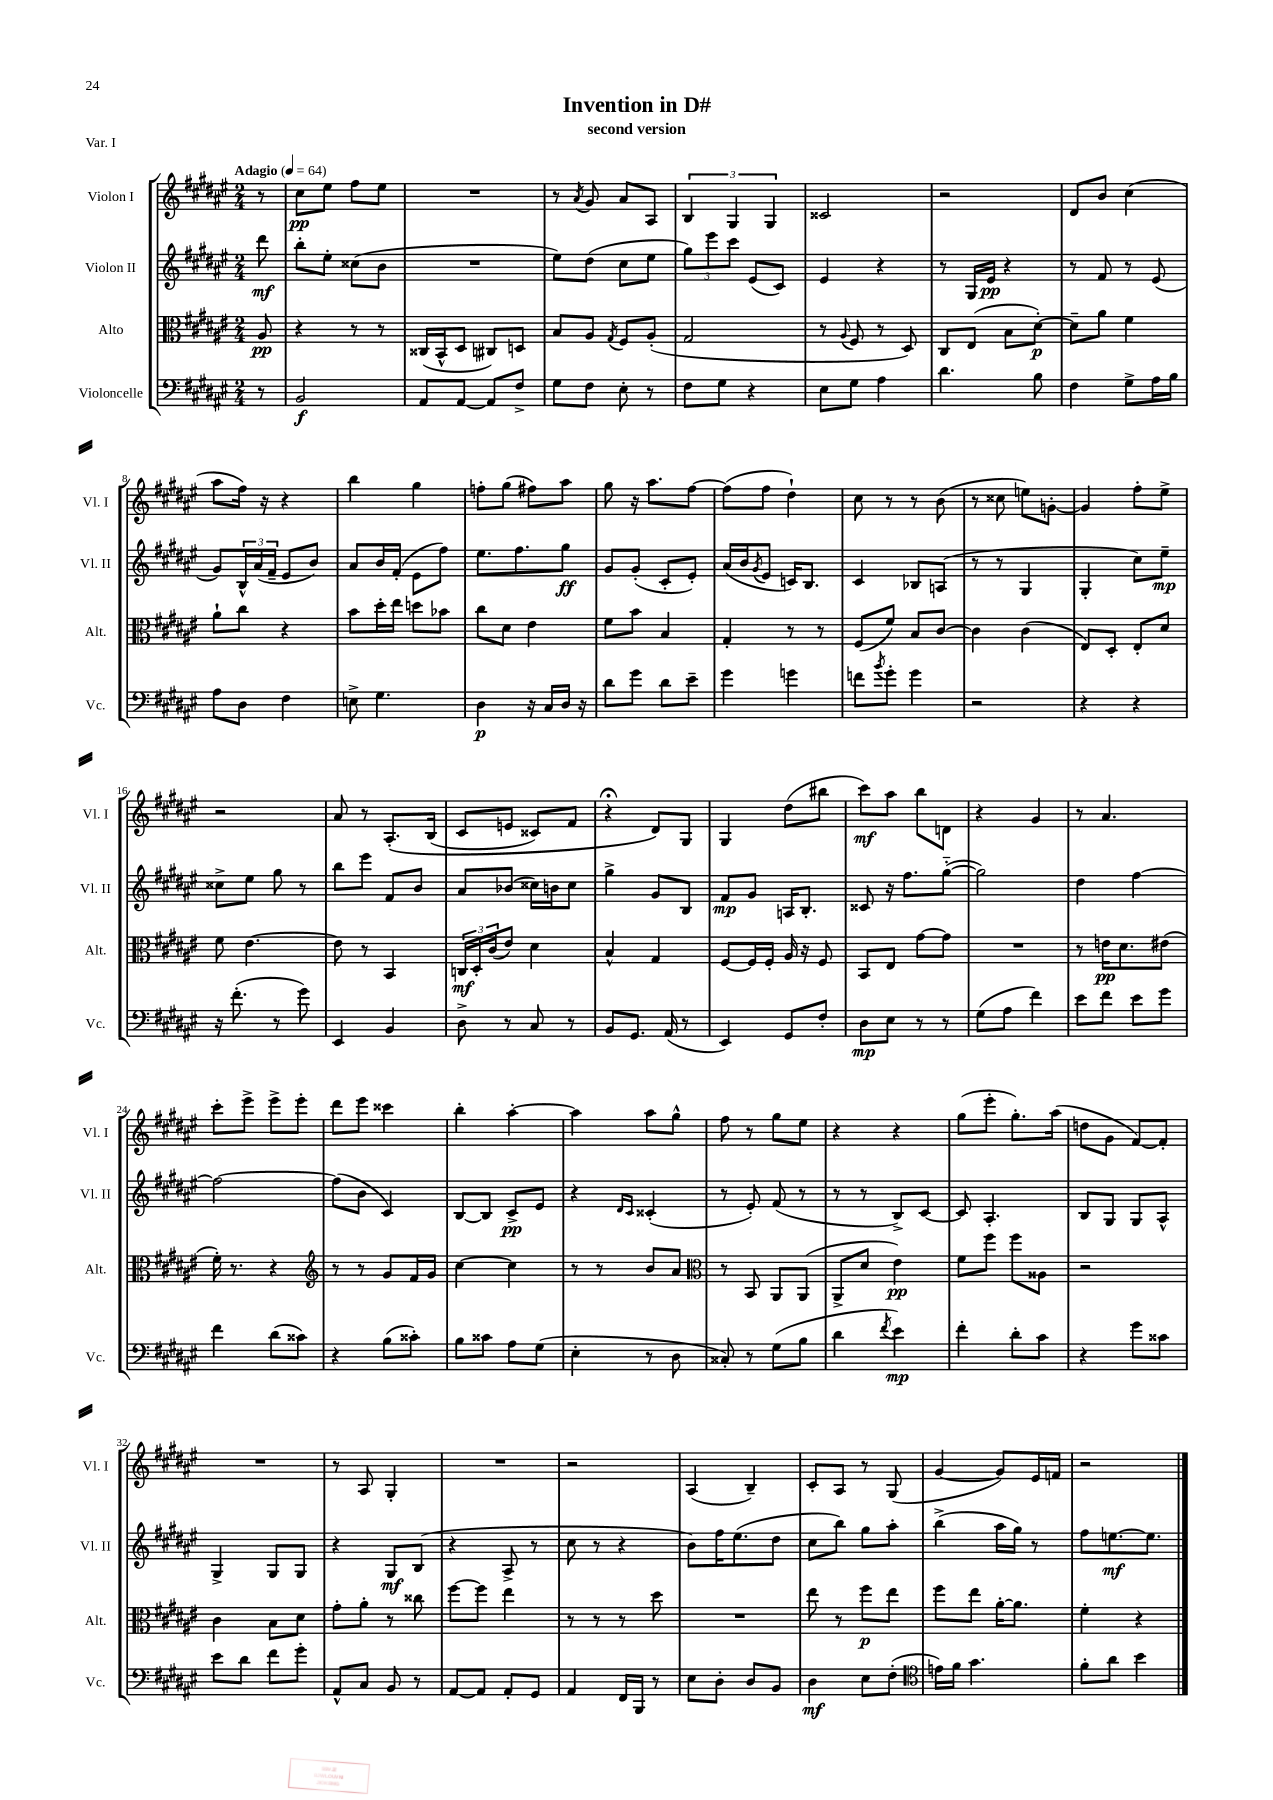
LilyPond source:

\header { title = "Invention in D#" subtitle = "second version" piece = "Var. I" }
<<
\new StaffGroup <<
\new Staff = "s0" \with { instrumentName = "Violon I" shortInstrumentName = "Vl. I" } {
    \clef treble \key fis \major \numericTimeSignature \time 2/4 \partial 8 \tempo "Adagio" 4 = 64
    r8 |
    cis''8\pp eis''8 fis''8 eis''8 |
    R2 |
    r8 \acciaccatura { ais'8 } gis'8 ais'8 ais8 |
    \tuplet 3/2 { b4 gis4 gis4 } |
    cisis'2 |
    r2 |
    dis'8 b'8 cis''4( |
    ais''8 fis''16) r16 r4 |
    b''4 gis''4 |
    f''8-. gis''8( fis''8) ais''8 |
    gis''8 r16 ais''8. fis''8~ |
    fis''8( fis''8 dis''4-!) |
    cis''8 r8 r8 b'8( |
    r8 cisis''8 e''8) g'8~-. |
    g'4 fis''8-. eis''8-> |
    r2 |
    ais'8 r8 ais8.-.\( b16( |
    cis'8 e'8 cisis'8) fis'8 |
    r4\fermata dis'8\) gis8 |
    gis4 dis''8( bis''8 |
    cis'''8\mf) ais''8 b''8 d'8 |
    r4 gis'4 |
    r8 ais'4. |
    cis'''8-. eis'''8-> eis'''8-> eis'''8-. |
    dis'''8 eis'''8 cisis'''4 |
    b''4-. ais''4~-. |
    ais''4 ais''8 gis''8-^ |
    fis''8 r8 gis''8 eis''8 |
    r4 r4 |
    gis''8( eis'''8-. gis''8.-.) ais''16( |
    d''8 gis'8 fis'8~) fis'8-. |
    R2 |
    r8 ais8 gis4-. |
    R2 |
    r2 |
    ais4( b4--) |
    cis'8-. ais8 r8 gis8( |
    gis'4~ gis'8) eis'16 f'16 |
    r2 \bar "|." |
}
\new Staff = "s1" \with { instrumentName = "Violon II" shortInstrumentName = "Vl. II" } {
    \clef treble \key fis \major \numericTimeSignature \time 2/4 \partial 8
    dis'''8\mf |
    b''8-. eis''8-. cisis''8( b'8 |
    R2 |
    eis''8) dis''8( cis''8 eis''8 |
    \tuplet 3/2 { gis''8) eis'''8 cis'''8 } eis'8( cis'8) |
    eis'4 r4 |
    r8 gis16 eis'16\pp r4 |
    r8 fis'8 r8 eis'8( |
    gis'8) \tuplet 3/2 { b16-^ ais'16( fis'16-- } eis'8 b'8) |
    ais'8 b'16 fis'16-.( eis'8 fis''8) |
    eis''8. fis''8. gis''8\ff |
    gis'8 gis'8-.( cis'8-. eis'8-.) |
    ais'16( b'16 \acciaccatura { gis'8 } eis'8 c'16) b8. |
    cis'4 bes8 a8( |
    r8 r8 gis4 |
    gis4-. cis''8) eis''8--\mp |
    cisis''8-> eis''8 gis''8 r8 |
    b''8 eis'''8 fis'8 b'8 |
    ais'8 bes'8( cisis''16) b'16 cisis''8 |
    gis''4-> gis'8 b8 |
    fis'8\mp gis'8 a16 b8.-. |
    cisis'8 r16 fis''8. gis''8~-_( |
    gis''2) |
    dis''4 fis''4~ |
    fis''2~ |
    fis''8( b'8 cis'4) |
    b8~ b8 cis'8->\pp eis'8 |
    r4 \grace { dis'16 cis'16 } cisis'4-.( |
    r8 eis'8-.) fis'8( r8 |
    r8 r8 b8->) cis'8~ |
    cis'8 ais4.-. |
    b8 gis8 gis8 ais8-^ |
    gis4-> gis8 gis8 |
    r4 gis8\mf b8( |
    r4 ais8-> r8 |
    cis''8 r8 r4 |
    b'8) fis''16 eis''8.( dis''8 |
    cis''8 b''8) gis''8 ais''8-. |
    b''4->( ais''16 gis''16) r8 |
    fis''8 e''8.~\mf e''8. \bar "|." |
}
\new Staff = "s2" \with { instrumentName = "Alto" shortInstrumentName = "Alt." } {
    \clef alto \key fis \major \numericTimeSignature \time 2/4 \partial 8
    ais8\pp |
    r4 r8 r8 |
    cisis16( b,16-^ dis8 cis8) d8 |
    b8 ais8 \acciaccatura { gis8 } fis8 ais8-.( |
    gis2 |
    r8 \appoggiatura { ais8 } fis8 r8 dis8) |
    cis8 eis8( b8 dis'8~-.\p) |
    dis'8-- ais'8 fis'4 |
    ais'8-! cis''8 r4 |
    b'8 dis''16-. eis''16 d''8 bes'8 |
    cis''8 dis'8 eis'4 |
    fis'8 b'8 b4 |
    gis4-. r8 r8 |
    fis8( fis'8) b8 cis'8~ |
    cis'4 cis'4( |
    eis8) dis8-. eis8-. dis'8 |
    fis'8 eis'4.~ |
    eis'8 r8 b,4 |
    \tuplet 3/2 { c16\mf dis16-. cis'16( } eis'8) dis'4 |
    b4-^ gis4 |
    fis8~ fis16 fis16-. ais16 r16 fis8 |
    b,8 eis8 gis'8~ gis'8 |
    R2 |
    r8 e'16\pp dis'8. eis'8( |
    fis'16-.) r8. r4 |
    \clef treble r8 r8 gis'8 fis'16 gis'16 |
    cis''4~ cis''4 |
    r8 r8 b'8 ais'8 |
    \clef alto r8 b,8 ais,8 ais,8( |
    ais,8-> dis'8 eis'4\pp) |
    fis'8 fis''8 fis''8 aisis8 |
    r2 |
    cis'4 b8 dis'8 |
    gis'8-. ais'8-. r8 cisis''8 |
    fis''8~ fis''8 eis''4 |
    r8 r8 r8 dis''8 |
    R2 |
    eis''8 r8 fis''8\p eis''8 |
    fis''8 eis''8 ais'16~-. ais'8. |
    fis'4-. r4 \bar "|." |
}
\new Staff = "s3" \with { instrumentName = "Violoncelle" shortInstrumentName = "Vc." } {
    \clef bass \key fis \major \numericTimeSignature \time 2/4 \partial 8
    r8 |
    b,2\f |
    ais,8 ais,8~ ais,8 fis8-> |
    gis8 fis8 eis8-. r8 |
    fis8 gis8 r4 |
    eis8 gis8 ais4 |
    dis'4. b8 |
    fis4 gis8-> ais16 b16 |
    ais8 dis8 fis4 |
    e8-> gis4. |
    dis4\p r16 cis16 dis16 r16 |
    dis'8 gis'8 dis'8 eis'8-- |
    gis'4 g'4 |
    f'8 \acciaccatura { b'8 } gis'8-. gis'4 |
    r2 |
    r4 r4 |
    r16 fis'8.-.( r8 gis'8) |
    eis,4 b,4 |
    dis8-> r8 cis8 r8 |
    b,8 gis,8. ais,16( r8 |
    eis,4) gis,8 fis8-. |
    dis8\mp eis8 r8 r8 |
    gis8( ais8 fis'4) |
    eis'8 fis'8 eis'8 gis'8 |
    fis'4 dis'8( cisis'8) |
    r4 b8( cisis'8-.) |
    b8 cisis'8 ais8 gis8( |
    eis4-. r8 dis8 |
    cisis8-.) r8 gis8( b8 |
    dis'4 \acciaccatura { fis'8 } eis'4\mp) |
    fis'4-. dis'8-. cis'8 |
    r4 gis'8 cisis'8 |
    eis'8 dis'8 fis'8 gis'8-. |
    ais,8-^ cis8 b,8 r8 |
    ais,8~ ais,8 ais,8-. gis,8 |
    ais,4 fis,16 b,,16 r8 |
    eis8 dis8-. dis8 b,8 |
    dis4\mf eis8 fis8-.( |
    \clef tenor e'16) fis'16 gis'4. |
    fis'8-. ais'8 b'4 \bar "|." |
}
>>
>>
